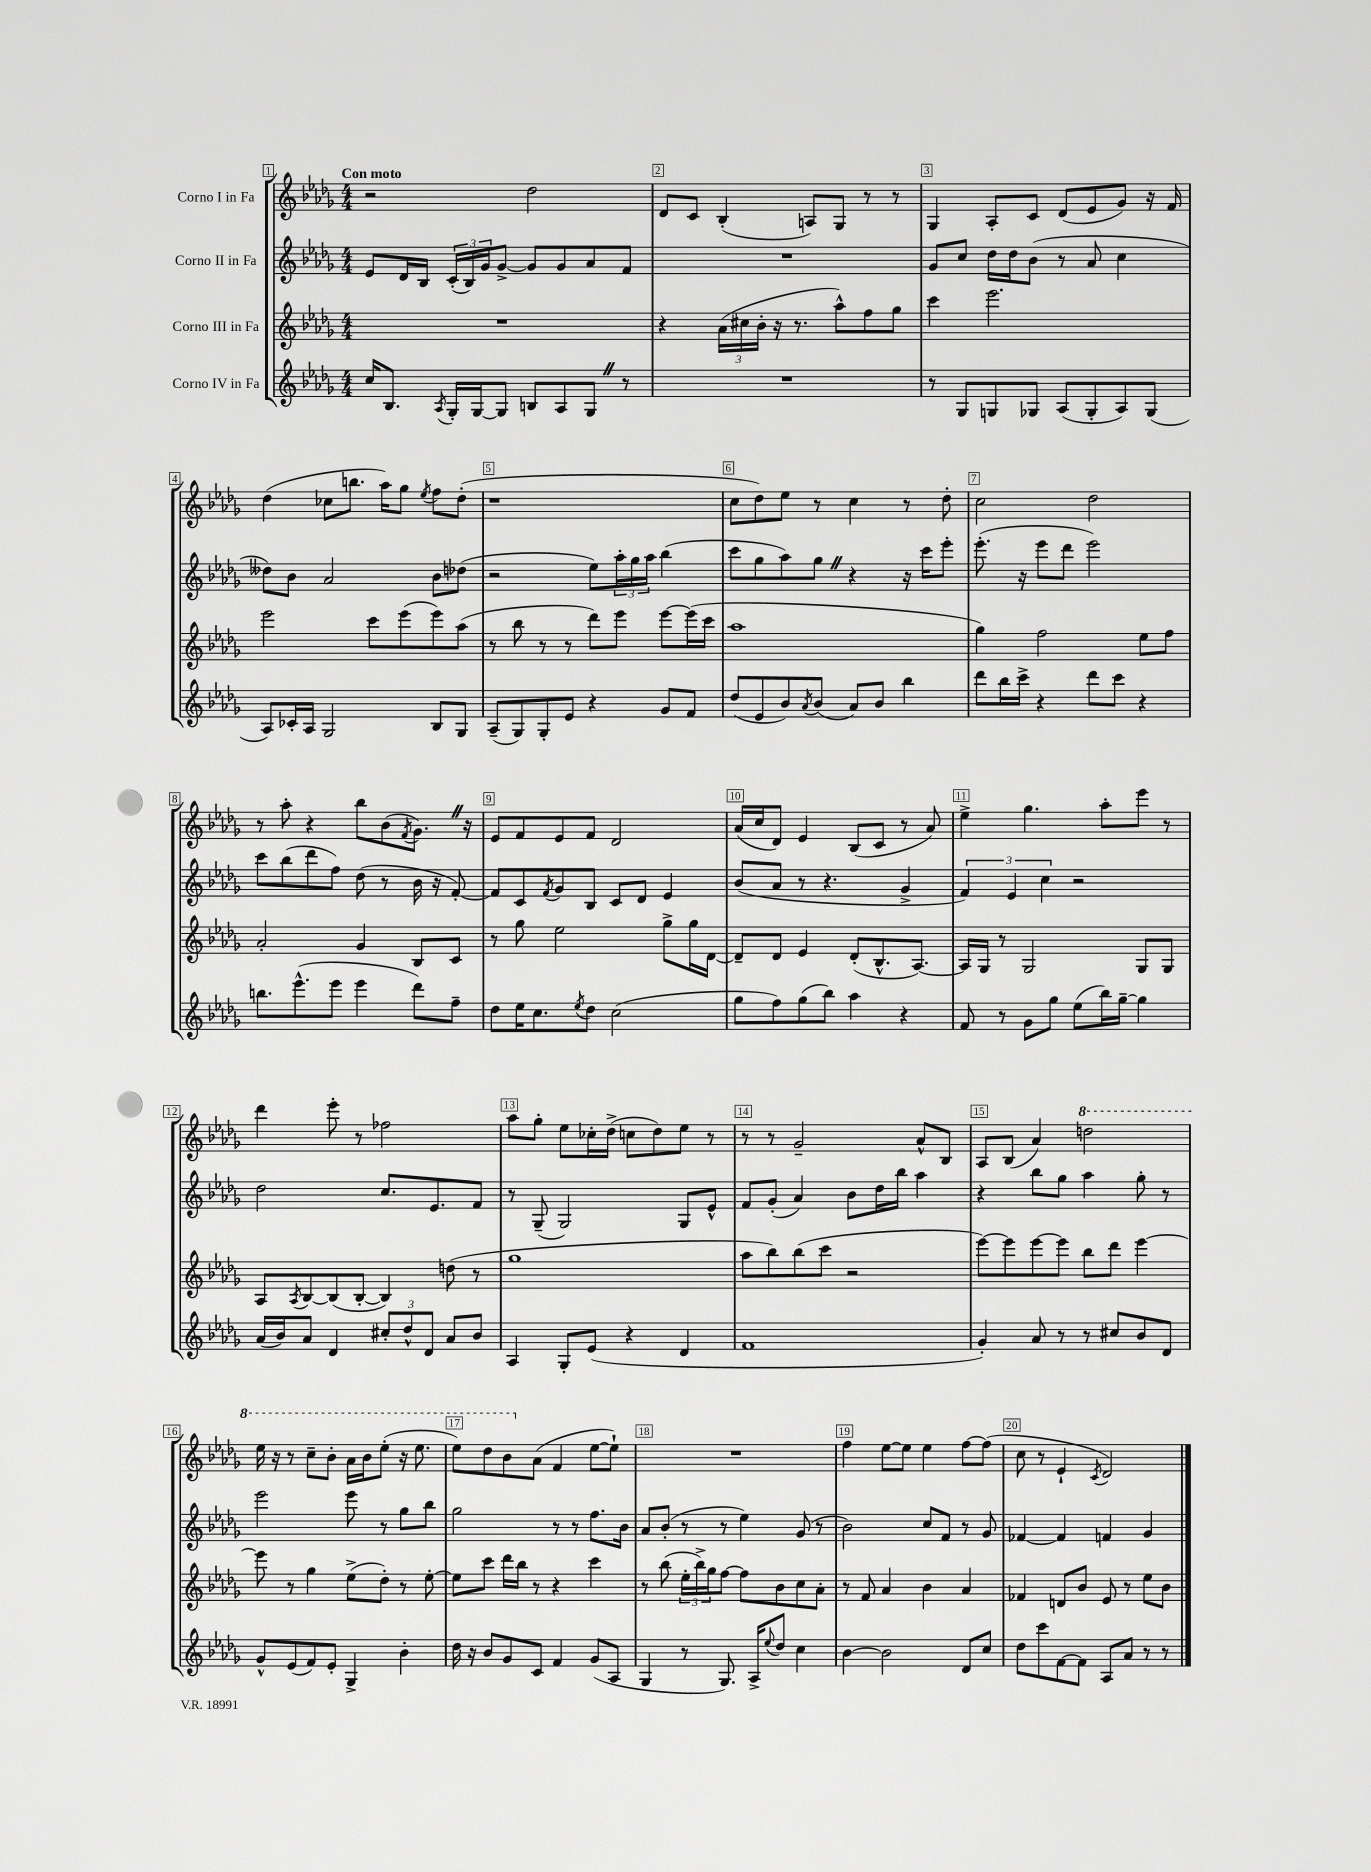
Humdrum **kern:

**kern	**kern	**kern	**kern
*staff4	*staff3	*staff2	*staff1
*clefG2	*clefG2	*clefG2	*clefG2
*k[b-e-a-d-g-]	*k[b-e-a-d-g-]	*k[b-e-a-d-g-]	*k[b-e-a-d-g-]
*M4/4	*M4/4	*M4/4	*M4/4
16cc	1r	8e-	2r
8.B-	.	.	.
.	.	16d-	.
.	.	16B-	.
8qA-	.	.	.
16G-'	.	(24c'	.
.	.	24B-)	.
[16G-	.	.	.
.	.	24g-	.
8G-]	.	[8g-^	.
8B	.	8g-]	2dd-
8A-	.	8g-	.
8G-	.	8a-	.
8r	.	8f	.
=	=	=	=
1r	4r	1r	8d-
.	.	.	8c
.	(24a-	.	(4B-'
.	24cc#	.	.
.	24b-'	.	.
.	16r	.	.
.	8.r	.	.
.	.	.	8A)
.	8aa-^^)	.	8G-
.	8ff	.	8r
.	8gg-	.	8r
=	=	=	=
8r	4ccc	8g-	4G-
8G-	.	8cc	.
8G	2.eee-	16dd-	8A-'
.	.	16dd-	.
8G-	.	(8b-	8c
(8A-	.	8r	(8d-
8G-'	.	8a-	8e-
8A-)	.	4cc	8g-)
(8G-	.	.	16r
.	.	.	16f
=	=	=	=
8A-)	2eee-	8dd--)	(4dd-
16c-'	.	8b-	.
16A-	.	.	.
2G-	.	2a-	8cc-
.	.	.	8.bb
.	8ccc	.	.
.	.	.	16aa-)
.	(8eee-	.	8gg-
.	.	.	8qee-
8B-	8eee-)	8b-	8ff
8G-	(8aa-	(8dd-	(8dd-'
=	=	=	=
(8A-~	8r	2r	1r
8G-)	8bb-	.	.
8G-'	8r	.	.
8e-	8r	.	.
4r	8ddd-)	8ee-)	.
.	8eee-	24aa-'	.
.	.	24gg-	.
.	.	24aa-	.
8g-	[8eee-	(4bb-	.
8f	(16eee-]	.	.
.	16ccc	.	.
=	=	=	=
(8dd-	1aa-	8ccc	8cc
8e-	.	8gg-	8dd-)
8b-)	.	8aa-)	8ee-
8qa-	.	.	.
(8b-	.	8gg-	8r
8a-)	.	4r	4cc
8b-	.	.	.
4bb-	.	16r	8r
.	.	16ccc	.
.	.	8eee-'	8dd-'
=	=	=	=
8ddd-	4gg-)	(8.eee-'	2cc
16bb-	.	.	.
16ccc^	.	16r	.
4r	2ff	8eee-	.
.	.	8ddd-	.
8ddd-	.	2eee-)	2dd-
8ccc	.	.	.
4r	8ee-	.	.
.	8ff	.	.
=	=	=	=
8.bb	2a-'	8ccc	8r
.	.	(8bb-	8aa-'
(8.eee-^^	.	.	.
.	.	8ddd-	4r
8eee-	.	8ff)	.
4eee-	4g-	(8dd-	8bb-
.	.	8r	(8b-
.	.	.	8qf
8ddd-)	8B-	16b-	8.g-)
.	.	16r	.
8ff~	8c	[8f')	.
.	.	.	16r
=	=	=	=
8dd-	8r	8f]	8e-
16ee-	8gg-	8c	8f
8.cc	.	.	.
.	.	8qf	.
.	2ee-	8g-	8e-
8qee-	.	.	.
8dd-	.	8B-	8f
(2cc	.	8c	2d-
.	.	8d-	.
.	8gg-^	4e-	.
.	16gg-	.	.
.	[16d-	.	.
=	=	=	=
8gg-	8d-~]	(8b-	(16a-
.	.	.	16cc
8ff)	8d-	8a-	8d-)
(8gg-	4e-	8r	4e-
8bb-)	.	4.r	.
4aa-	(8d-'	.	(8B-
.	8.B-^^	.	8c
4r	.	4g-^	8r
.	[8.A-)	.	.
.	.	.	8a-)
=	=	=	=
8f	16A-]	6f)	4ee-^
.	16G-	.	.
8r	8r	.	.
.	.	6e-	.
8g-	2G-	.	4.gg-
.	.	6cc	.
8gg-	.	.	.
(8ee-	.	2r	.
16bb-)	.	.	8aa-'
[16gg-~	.	.	.
4gg-]	8G-	.	8eee-
.	8G-	.	8r
=	=	=	=
(16a-	8A-	2dd-	4ddd-
16b-)	.	.	.
.	8qA-	.	.
8a-	[8B-	.	.
4d-	(8B-]	.	8eee-'
.	[8B-'	.	8r
12cc#'	4B-])	8.cc	2ff-
12dd-^^	.	.	.
12d-	.	.	.
.	.	8.e-	.
8a-	(8dd	.	.
8b-	8r	8f	.
=	=	=	=
4A-	1gg-	8r	8aa-
.	.	(8G-~	8gg-'
8G-'	.	2G-)	8ee-
(8e-	.	.	16cc-'
.	.	.	(16dd-^
4r	.	.	8cc
.	.	.	8dd-)
4d-	.	8G-	8ee-
.	.	8e-^^	8r
=	=	=	=
1f	8aa-	8f	8r
.	8bb-)	(8g-'	8r
.	(8bb-	4a-)	2g-~
.	8ccc	.	.
.	2r	8b-	.
.	.	16dd-	.
.	.	16bb-	.
.	.	4aa-	8a-^^
.	.	.	8B-
=	=	=	=
4g-')	[8eee-)	4r	8A-
.	8eee-]	.	(8B-
8a-	[8eee-	8bb-	4a-)
8r	8eee-]	8gg-	.
8r	8bb-	4aa-	2ddd
8cc#	8ddd-	.	.
8b-	[4eee-	8gg-'	.
8d-	.	8r	.
=	=	=	=
8g-^^	8eee-]	2eee-	16eee-
.	.	.	16r
(8e-	8r	.	8r
8f)	4gg-	.	8ccc~
8e-'	.	.	8bb-'
4G-^	(8ee-^	8eee-	16aa-
.	.	.	16bb-
.	8dd-')	8r	(8eee-'
4b-'	8r	8gg-	16r
.	.	.	8.eee-
.	[8ee-'	8bb-	.
=	=	=	=
16dd-	8ee-]	2gg-	8eee-)
16r	.	.	.
8b-	8ccc	.	8ddd-
8g-	16ddd-	.	8bb-
.	16bb-	.	.
8c	8r	.	(8a-
4f	4r	8r	4f
.	.	8r	.
(8g-	4ccc	8.ff	[8ee-
8A-	.	.	8ee-`])
.	.	16b-	.
=	=	=	=
4G-	8r	8a-	1r
.	(8bb-	(8b-'	.
8r	24ee-'	8r	.
.	24bb-^)	.	.
.	24gg-	.	.
8.G-)	[8ff	8r	.
.	8ff]	4ee-)	.
16A-^	.	.	.
8qqee-	.	.	.
8dd-	8b-	.	.
4cc	8cc	(8g-	.
.	8a-'	8r	.
=	=	=	=
[4b-	8r	2b-)	4ff
.	8f	.	.
2b-]	4a-	.	[8ee-
.	.	.	8ee-]
.	4b-	8cc	4ee-
.	.	8f	.
8d-	4a-	8r	[8ff
8cc	.	8g-	(8ff]
=	=	=	=
8dd-	4f-	[4f-	8cc
8ccc	.	.	8r
[8f	8d	4f-]	4e-`
8f]	8b-	.	.
.	.	.	8qc
8A-	8e-	4f	2d-)
8a-	8r	.	.
8r	8ee-	4g-	.
8r	8b-	.	.
==	==	==	==
*-	*-	*-	*-
